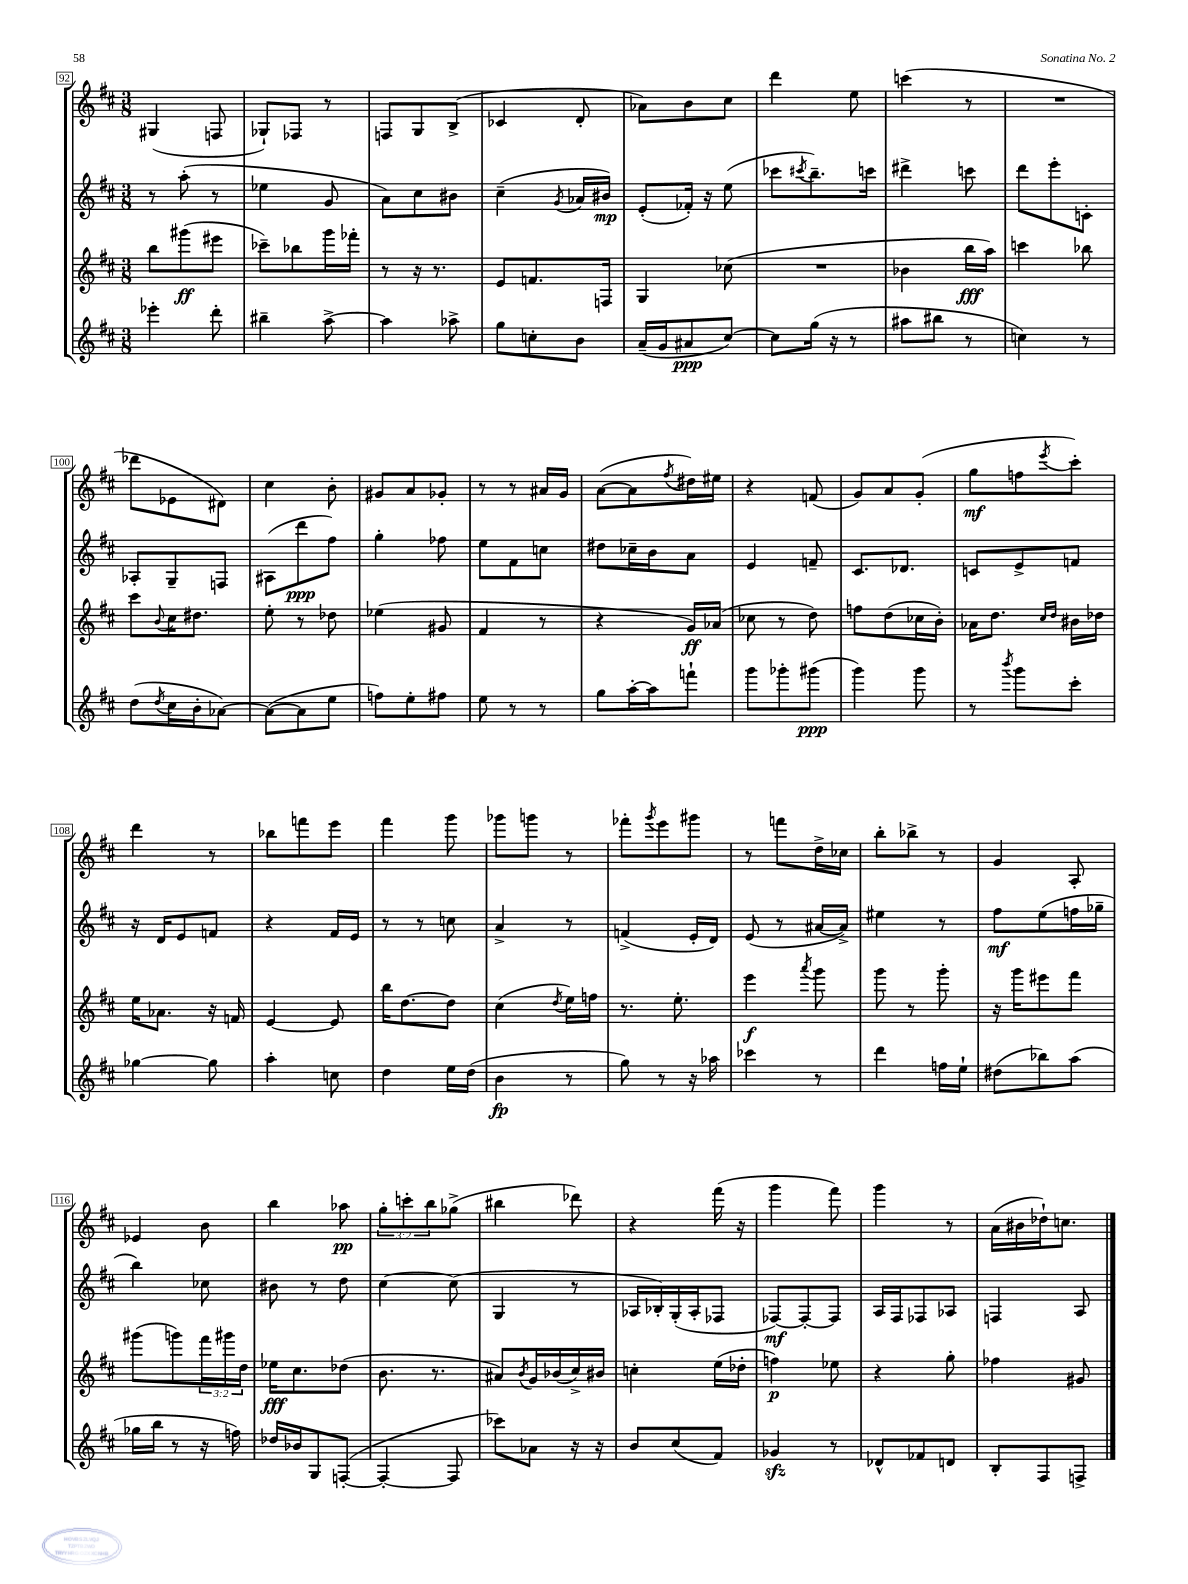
<<
\new StaffGroup <<
\new Staff = "s0" {
    \clef treble \key d \major \numericTimeSignature \time 3/8 \override Staff.TupletNumber.text = #tuplet-number::calc-fraction-text
    gis4( f8 |
    ges8-!) fes8 r8 |
    f8 g8 b8->( |
    ces'4 d'8-. |
    aes'8) b'8 cis''8 |
    d'''4 e''8 |
    c'''4( r8 |
    R4. |
    des'''8 ees'8 dis'8) |
    cis''4 b'8-. |
    gis'8 a'8 ges'8-. |
    r8 r8 ais'16 g'16 |
    a'8~( a'8 \acciaccatura { fis''8 } dis''16) eis''16 |
    r4 f'8( |
    g'8) a'8 g'8-.( |
    g''8\mf f''8 \acciaccatura { e'''8 } cis'''8-.) |
    d'''4 r8 |
    bes''8 f'''8 e'''8 |
    fis'''4 g'''8 |
    ges'''8 g'''8 r8 |
    fes'''8-. \acciaccatura { g'''8 } e'''8 gis'''8 |
    r8 f'''8 d''16-> ces''16 |
    b''8-. bes''8-> r8 |
    g'4 a8-. |
    ees'4 b'8 |
    b''4 aes''8\pp |
    \tuplet 3/2 { g''8-. c'''8-. b''8 } ges''8->( |
    bis''4 des'''8) |
    r4 fis'''16( r16 |
    g'''4 fis'''8) |
    g'''4 r8 |
    a'16( bis'16 des''16-!) c''8. \bar "|." |
}
\new Staff = "s1" {
    \clef treble \key d \major \numericTimeSignature \time 3/8
    r8 a''8-.( r8 |
    ees''4 g'8 |
    a'8) cis''8 bis'8 |
    cis''4--( \acciaccatura { g'8 } aes'16 bis'16\mp) |
    e'8-.( fes'16-.) r16 e''8( |
    ces'''8 \acciaccatura { cis'''8 } b''8.--) c'''16 |
    dis'''4-> c'''8 |
    d'''8 e'''8-. c'8-. |
    aes8-. g8-- f8 |
    ais8( d'''8\ppp fis''8) |
    g''4-. fes''8 |
    e''8 fis'8 c''8 |
    dis''8 ces''16-- b'16 a'8 |
    e'4 f'8-- |
    cis'8. des'8. |
    c'8 e'8-> f'8 |
    r16 d'16 e'8 f'8 |
    r4 fis'16 e'16 |
    r8 r8 c''8 |
    a'4-> r8 |
    f'4->( e'16-. d'16) |
    e'8( r8 ais'16~ ais'16->) |
    eis''4 r8 |
    fis''8\mf e''8( f''16 ges''16-- |
    b''4) ces''8 |
    bis'8 r8 d''8 |
    cis''4~ cis''8( |
    g4 r8 |
    aes16 bes16-.) g16-.( aes16-. fes8 |
    fes8~\mf) fes8~-. fes8 |
    a16 fis16 fes8 aes8 |
    f4 a8 \bar "|." |
}
\new Staff = "s2" {
    \clef treble \key d \major \numericTimeSignature \time 3/8 \override Staff.TupletNumber.text = #tuplet-number::calc-fraction-text
    b''8 gis'''8\ff( eis'''8 |
    ces'''8--) bes''8 g'''16 fes'''16-. |
    r8 r16 r8. |
    e'8 f'8. f16 |
    g4 ces''8( |
    R4. |
    bes'4 b''16\fff a''16) |
    c'''4 bes''8 |
    cis'''8 \appoggiatura { b'8 } cis''16 dis''8. |
    e''8-. r8 des''8 |
    ees''4( gis'8 |
    fis'4 r8 |
    r4 g'16\ff) aes'16( |
    ces''8 r8 d''8) |
    f''8 d''8( ces''16 b'16-.) |
    aes'16 d''8. \grace { cis''16 d''16 } bis'16 des''16 |
    e''16 aes'8. r16 f'16 |
    e'4~ e'8 |
    b''16 d''8.~ d''8 |
    cis''4( \acciaccatura { d''8 } e''16) f''16 |
    r8. e''8.-. |
    e'''4\f \acciaccatura { a'''8 } g'''8 |
    g'''8 r8 g'''8-. |
    r16 g'''16 eis'''8 fis'''8 |
    gis'''8( g'''8) \tuplet 3/2 { fis'''16 gis'''16 d''16 } |
    ees''16\fff cis''8. des''8( |
    b'8. r8. |
    ais'8) \acciaccatura { b'8 } g'16 bes'16( cis''16->) bis'16 |
    c''4-. e''16( des''16-. |
    f''4\p) ees''8 |
    r4 g''8-. |
    fes''4 gis'8 \bar "|." |
}
\new Staff = "s3" {
    \clef treble \key d \major \numericTimeSignature \time 3/8
    ees'''4-. d'''8-. |
    bis''4-- a''8~-> |
    a''4 aes''8-> |
    g''8 c''8-. b'8 |
    a'16--( g'16 ais'8\ppp cis''8~) |
    cis''8 g''16( r16 r8 |
    ais''8 bis''8 r8 |
    c''4) r8 |
    d''8( \acciaccatura { d''8 } cis''16 b'16-. aes'8~) |
    aes'8~( aes'8 e''8 |
    f''8) e''8-. fis''8 |
    e''8 r8 r8 |
    g''8 a''16~-. a''16 f'''8-! |
    g'''8 ges'''8-. gis'''8\ppp( |
    g'''4) g'''8 |
    r8 \acciaccatura { b'''8 } g'''8 cis'''8-. |
    ges''4~ ges''8 |
    a''4-. c''8 |
    d''4 e''16 d''16( |
    b'4\fp r8 |
    g''8) r8 r16 aes''16 |
    ces'''4 r8 |
    d'''4 f''16 e''16-! |
    dis''8( bes''8) a''8( |
    ges''16 b''16 r8 r16 f''16) |
    des''16 bes'16 g8 f8~-.( |
    f4~-. f8 |
    ces'''8) aes'8 r16 r16 |
    b'8 cis''8( fis'8) |
    ges'4\sfz r8 |
    des'8-^ fes'8 d'8 |
    b8-. fis8 f8-> \bar "|." |
}
>>
>>
\layout { \context { \Score currentBarNumber = #92 \override BarNumber.stencil = #(make-stencil-boxer 0.1 0.3 ly:text-interface::print) } }
